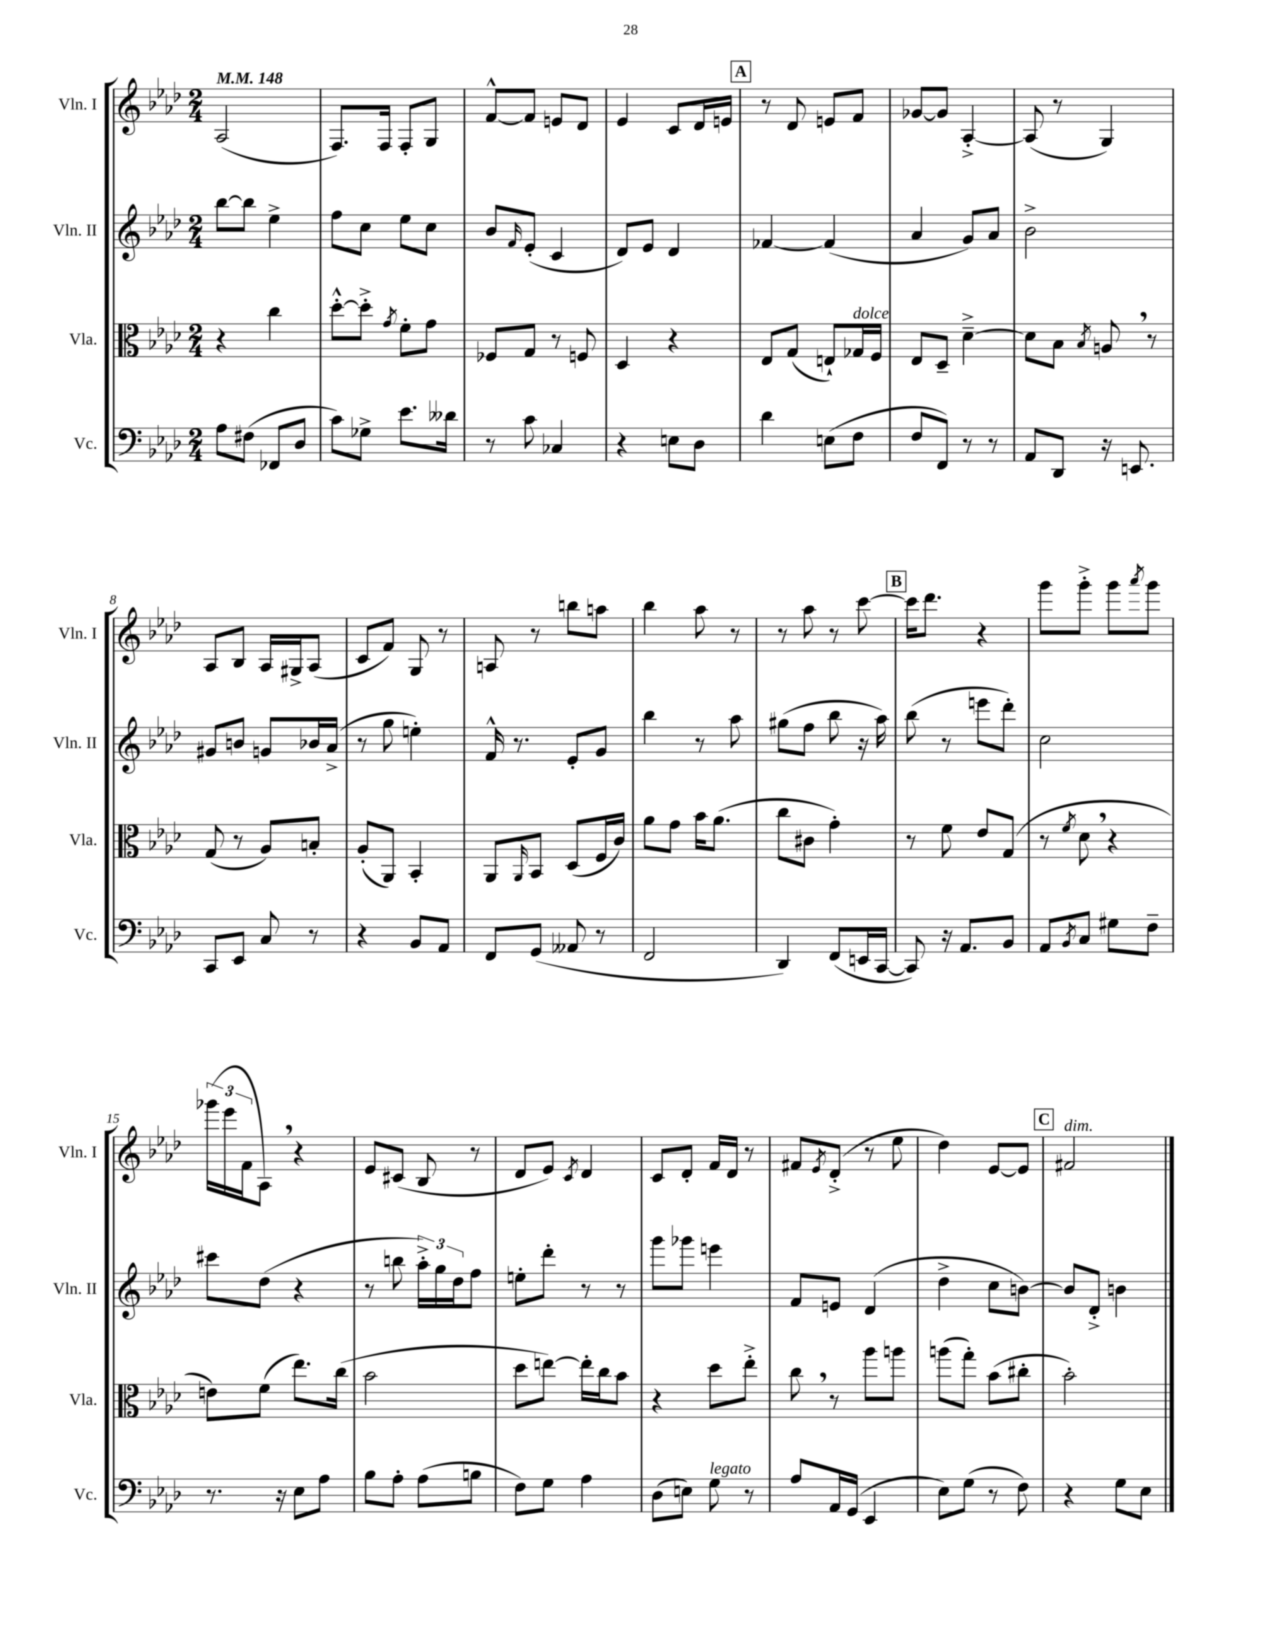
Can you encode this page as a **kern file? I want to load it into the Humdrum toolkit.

**kern	**kern	**kern	**kern
*staff4	*staff3	*staff2	*staff1
*clefF4	*clefC3	*clefG2	*clefG2
*k[b-e-a-d-]	*k[b-e-a-d-]	*k[b-e-a-d-]	*k[b-e-a-d-]
*M2/4	*M2/4	*M2/4	*M2/4
*MM148	*MM148	*MM148	*MM148
8A-\L	4r	[8bb-\L	(2A-/
(8F#\J	.	8bb-\]J	.
8FF-/L	4cc\	4ee-^\	.
8D-/J	.	.	.
=	=	=	=
8c\L)	[8dd-'^^\L	8ff\L	8.F/L)
8G-^\J	8dd-'^\]J	8cc\J	.
.	.	.	16F/Jk
.	8qg/	.	.
8.e-\L	8f'\L	8ee-\L	8F'/L
.	8g\J	8cc\J	8G/J
16d--\Jk	.	.	.
=	=	=	=
8r	8F-/L	8b-/L	[8f^^/L
.	.	16qqf/	.
8c\	8G/J	(8e-'/J	8f/]J
4C-/	8r	4c/	8e/L
.	8F/	.	8d-/J
=	=	=	=
4r	4D-/	8d-/L)	4e-/
.	.	8e-/J	.
8E\L	4r	4d-/	8c/L
8D-\J	.	.	16d-/L
.	.	.	16e/JJ
=	=	=	=
4d-\	8E-/L	[4f-/	8r
.	(8G/J	.	8d-/
(8E\L	8E`/L)	(4f-/]	8e/L
8F\J	16G-/L	.	8f/J
.	16F/JJ	.	.
=	=	=	=
8F/L	8E-/L	4a-/	[8g-/L
8FF/J)	8D-~/J	.	8g-/]J
8r	[4d-~^\	8g/L)	[4A-'^/
8r	.	8a-/J	.
=	=	=	=
8AA-/L	8d-\]L	2b-^\	(8A-/]
8DD-/J	8B-\J	.	8r
.	8qB-/	.	.
16r	8A/	.	4G/)
8.EE/	.	.	.
.	8r	.	.
=	=	=	=
8CC/L	(8G/	8g#/L	8A-/L
8EE-/J	8r	8b/J	8B-/J
8C/	8A-/L)	8g/L	16A-/LL
.	.	.	16G#^/J
8r	8B'/J	16b-/L	(8A-/J
.	.	(16a-^/JJ	.
=	=	=	=
4r	(8A-'/L	8r	8c/L
.	8AA-/J)	8gg\	8f/J)
8BB-/L	4BB-'/	4ee'\)	8G/
8AA-/J	.	.	8r
=	=	=	=
8FF/L	8AA-/L	16f^^/	8A/
.	.	8.r	.
.	16qqAA-/	.	.
(8GG/J	8BB-/J	.	8r
8AA--/	(8D-/L	8e-'/L	8bb\L
8r	16F/L	8g/J	8aa\J
.	16c/JJ)	.	.
=	=	=	=
2FF/	8a-\L	4bb-\	4bb-\
.	8g\J	.	.
.	16b-\LK	8r	8aa-\
.	(8.a-\J	.	.
.	.	8aa-\	8r
=	=	=	=
4DD-/)	8cc\L	(8gg#\L	8r
.	8c#\J	8ff\J	8aa-\
(8FF/L	4g'\)	8bb-\	8r
16EE/L	.	16r	[8ccc\
[16CC/JJ	.	16aa-\)	.
=	=	=	=
8CC/])	8r	(8bb-\	16ccc\]LK
.	.	.	8.ddd-\J
16r	8f\	8r	.
8.AA-/L	.	.	.
.	8e-/L	8eee\L	4r
8BB-/J	(8G/J	8ddd-'\J)	.
=	=	=	=
8AA-/L	8r	2cc\	8ggg\L
8qBB-/	8qf/	.	.
8C/J	8d-\	.	8ggg'^\J
8G#\L	4r	.	8ggg\L
.	.	.	8qaaa-/
8F~\J	.	.	8ggg\J
=	=	=	=
8.r	8e\L)	8ccc#\L	(24ggg-\LL
.	.	.	24eee-\
.	.	.	24f\J
.	(8f\J	(8dd-\J	8A-\J)
16r	.	.	.
8E-\L	8.ee-\L)	4r	4r
8A-\J	.	.	.
.	(16cc\Jk	.	.
=	=	=	=
8B-\L	2b-\	8r	8e-/L
8A-'\J	.	8bb\	(8c#/J
(8A-\L	.	24aa-'^\LL)	8B-/
.	.	24gg\	.
.	.	24dd-\J	.
8B\J	.	8ff\J	8r
=	=	=	=
8F\L)	8dd-\L	8ee'\L	8d-/L
8G\J	[8ee\J)	8ddd-'\J	8e-/J)
.	.	.	8qc/
4A-\	16ee'\]LL	8r	4d-/
.	16cc\J	.	.
.	8b-\J	8r	.
=	=	=	=
(8D-\L	4r	8ggg\L	8c/L
8E\J)	.	8ggg-\J	8d-'/J
8G\	8dd-\L	4eee\	16f/LL
.	.	.	16d-/JJ
8r	8ee-'^\J	.	8r
=	=	=	=
8A-/L	8cc\	8f/L	8f#/L
.	.	.	8qe-/
16AA-/L	8r	8e/J	(8d-'^/J
(16GG/JJ	.	.	.
4EE-/	8aa-\L	(4d-/	8r
.	8aa\J	.	8ee-\
=	=	=	=
8E-\L)	(8aa\L	4dd-^\	4dd-\)
(8G\J	8gg'\J)	.	.
8r	(8b-\L	8cc\L	[8e-/L
8F\)	8cc#'\J	[8b\J)	8e-/]J
=	=	=	=
4r	2b-'\)	8b/]L	2f#/
.	.	8d-'^/J	.
8G\L	.	4b\	.
8E-\J	.	.	.
==	==	==	==
*-	*-	*-	*-
